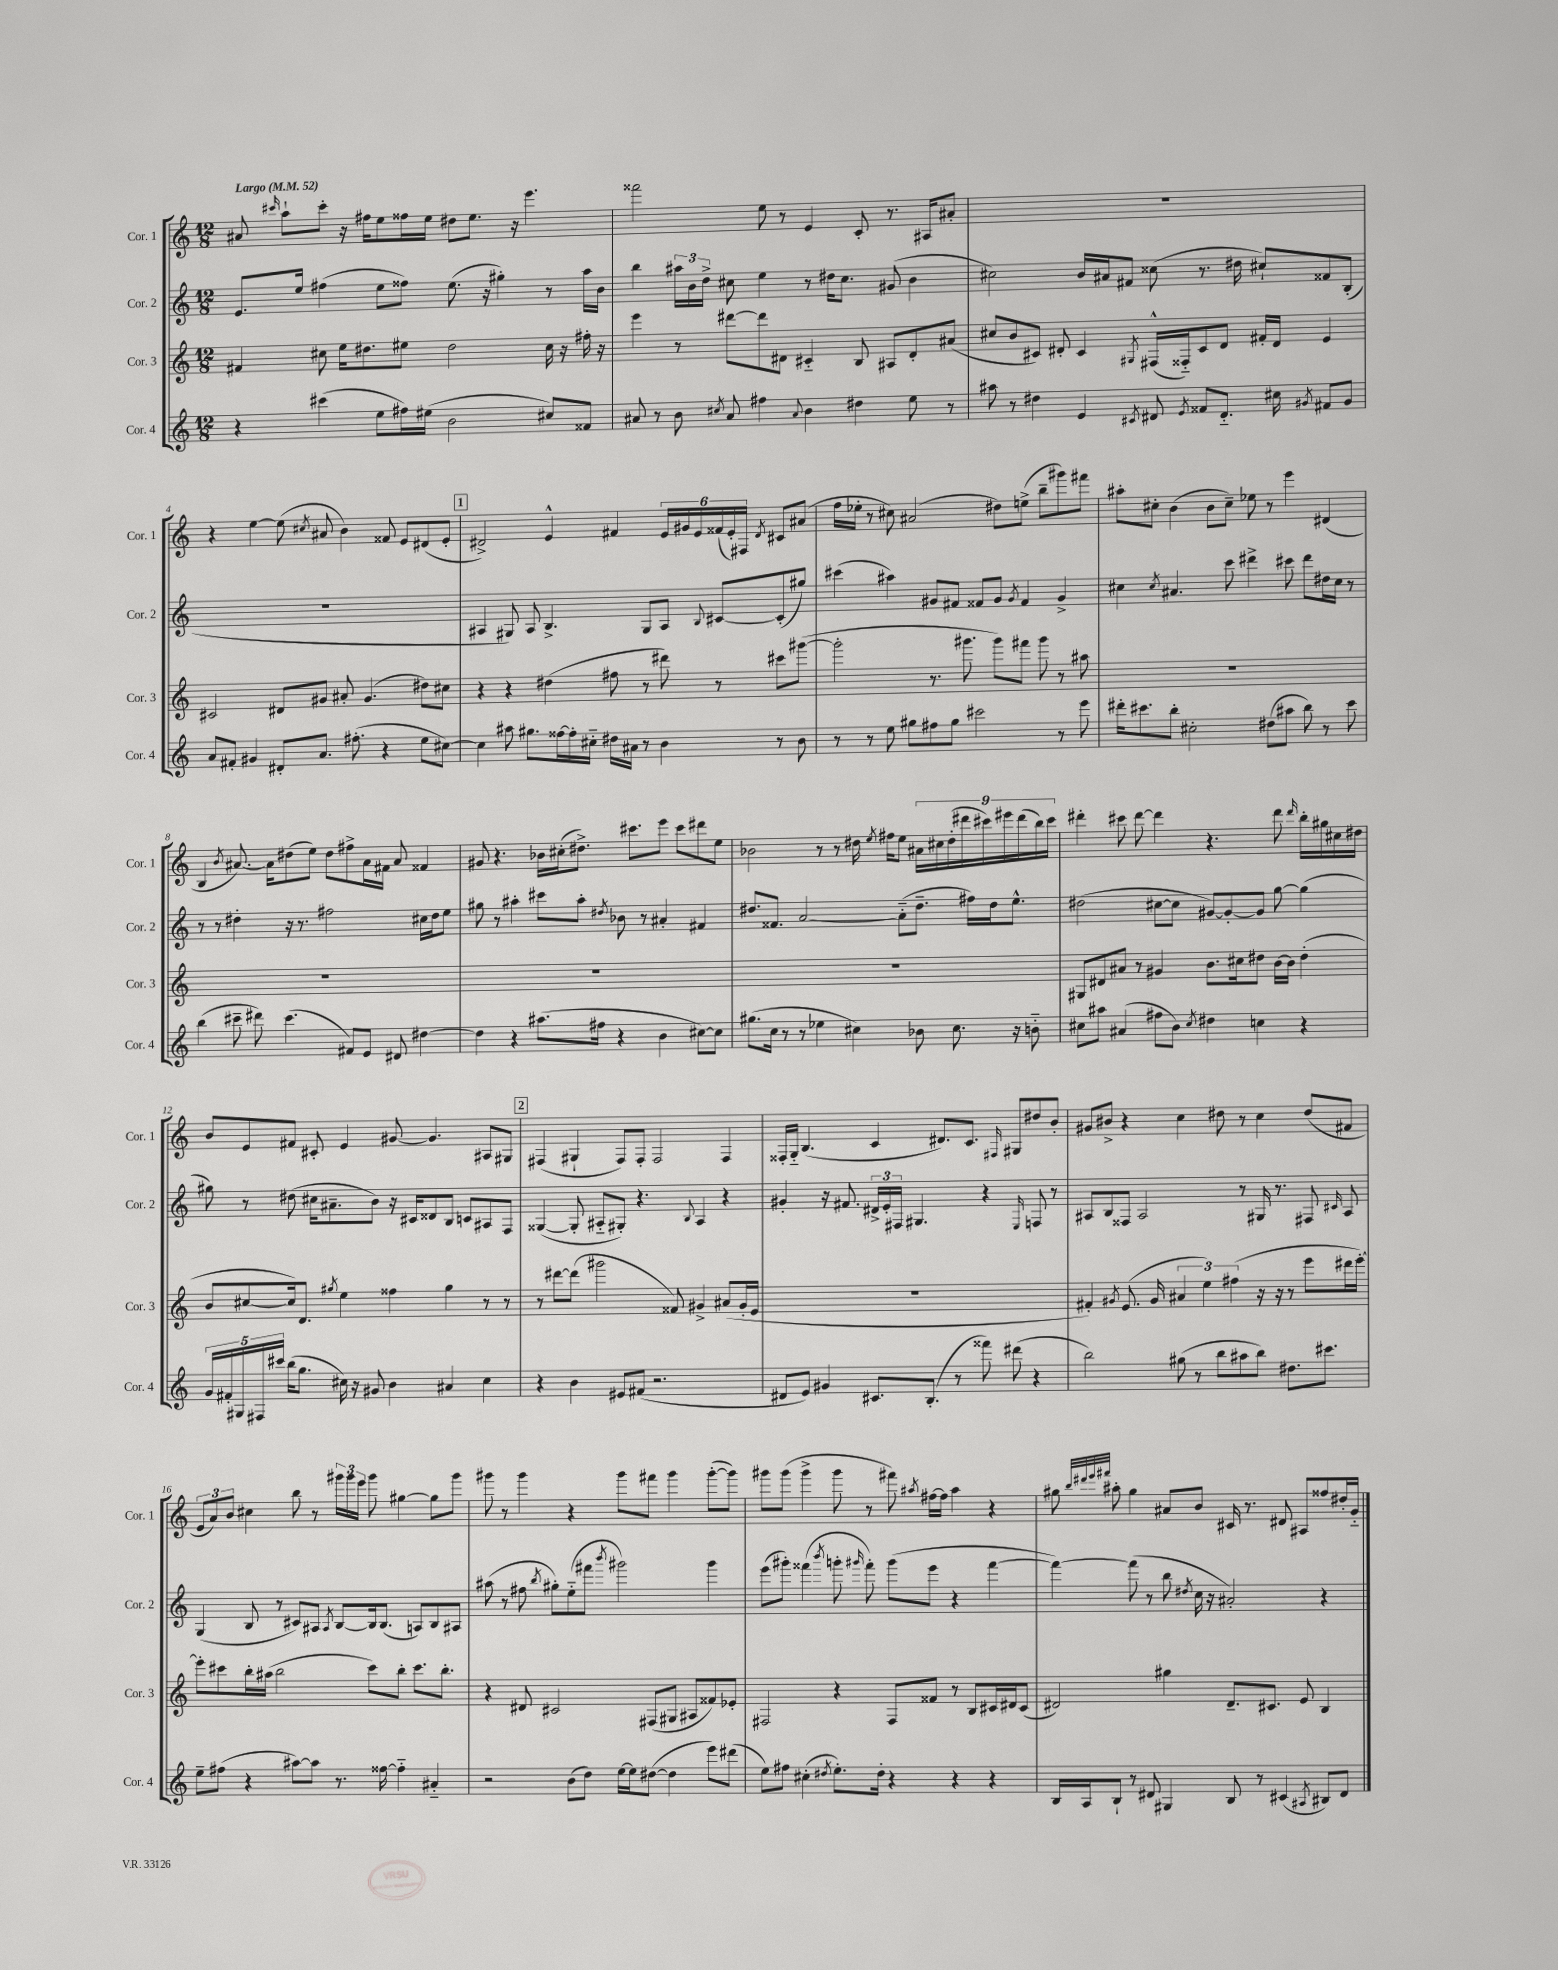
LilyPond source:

<<
\new StaffGroup <<
\new Staff = "s0" \with { instrumentName = "Cor. 1" shortInstrumentName = "Cor. 1" } {
    \clef treble \key c \major \numericTimeSignature \time 12/8 \tempo "Largo" 4 = 52
    \autoBeamOff ais'8 \grace { cis'''16 } a''8[-! cis'''8]-. r16 fis''16[ e''8 fisis''16 e''16] dis''8[ e''8.] r16 e'''4. |
    fisis'''2 e''8 r8 e'4 c'8-. r8. ais16[ ais'8]-. |
    R1. |
    r4 e''4~ e''8( \acciaccatura { cis''8 } ais'8 b'4) fisis'8 e'8[ dis'8( e'8]-. |
    \mark \markup { \box "1" } dis'2->) e'4-^ fis'4 \tuplet 6/4 { e'16[ gis'16 e'16 fisis'16( e'16-.) fis16] } \acciaccatura { dis'8 } cis'8[ ais'8]( |
    f''16[ ees''16]-. r8 cis''8) ais'2( dis''8[) e''8]->( b''8[-- gis'''8) fis'''8] |
    ais''8[-. cis''8]-. b'4( b'8[ cis''8]--) ees''8 r8 e'''4 dis'4( |
    b4 \acciaccatura { b'8 } ais'8.~) ais'16[ dis''8( e''8]) dis''8[ fis''8-> ais'16 fis'16] ais'8 fisis'4 |
    gis'8 r4. bes'16[ cis''16-.( dis''8.]->) cis'''8.[ e'''8] cis'''8[ dis'''8 e''8] |
    bes'2 r8 r8 dis''16 \acciaccatura { e''8 } fis''16[ e''8] \tuplet 9/8 { ais'16[ cis''16 dis''16-.( dis'''16 cis'''16) eis'''16 dis'''16( b''16) cis'''16] } |
    dis'''4-. cis'''8 dis'''8~ dis'''4 r4. dis'''8 \grace { dis'''16 } b''16[-. gis''16 cis''16 dis''16] |
    b'8[ e'8 fis'8] cis'8-. e'4 gis'8~ gis'4. ais8[ gis8] |
    \mark \markup { \box "2" } fis4( gis4-! fis8[) fis8]-. fis2 fis4 |
    fisis16[-. g16]-_ b4.( c'4 dis'8.[) c'8.] \grace { fis16 } gis8[ dis''8 b'8]-. |
    gis'8[ bis'8]-> r4 c''4 dis''8 r8 c''4 dis''8[( fis'8] |
    \tuplet 3/2 { e'8[ a'8) b'8] } cis''4 b''8 r8 \tuplet 3/2 { gis'''16[ gis'''16 e'''16] } gis'''8 gis''4~ gis''8[ gis'''8] |
    gis'''8 r8 gis'''4 r4 gis'''8[ fis'''8] gis'''4 gis'''8[~-.( gis'''8]) |
    gis'''8[ gis'''8]( gis'''4-> gis'''8 r8 fis'''8) \acciaccatura { ais''8 } fis''16[~ fis''16] ais''4 r4 |
    gis''8 \grace { b''32[ dis'''32 e'''32 fis'''32] } ais''8-. gis''4 ais'8[ b'8] cis'16 r8. dis'8 ais8[ fisis''8 dis''16-. g'16]-_ \bar "|." |
}
\new Staff = "s1" \with { instrumentName = "Cor. 2" shortInstrumentName = "Cor. 2" } {
    \clef treble \key c \major \numericTimeSignature \time 12/8
    \autoBeamOff e'8.[ e''16] fis''4( e''8[ fisis''8]) e''8.( r16 gis''4-.) r8 a''16[ b'16] |
    b''4 \tuplet 3/2 { ais''16[ b'16 d''16]-> } cis''8 e''4 r8 dis''16[ cis''8.] gis'8( b'4 |
    cis''2) b'16[ ais'16 fis'8] cisis''8( r8. dis''16 cis''8[-!) fisis'8 b8]-.( |
    R1. |
    \mark \markup { \box "1" } ais4 gis8) ais8 b4.-> gis8[ ais8] \appoggiatura { b8 } cis'8[~ cis'8-.( gis''8]) |
    cis'''4( ais''4) gis'8[ fis'8] fisis'8[ gis'8] \acciaccatura { gis'8 } fisis'4 gis'4-> |
    cis''4 \acciaccatura { cis''8 } ais'4. c'''8 dis'''4-> cis'''8 dis'''8[ dis''16 cis''16] r8 |
    r8 r8 dis''4-. r16 r8. fis''2 cis''16[ dis''16 e''8] |
    gis''8 r8 ais''4-. cis'''8[ ais''8]-. \acciaccatura { dis''8 } bes'8 r8 ais'4-. fis'4 |
    dis''8.[ fisis'8.] a'2~ a'8[-_( dis''8.]-- fis''16[) dis''16 e''8.]-^ |
    dis''2( cis''8[~ cis''8] gis'8[~) gis'8~-. gis'8] g''8~ g''4( |
    gis''8) r8 dis''8( cis''16[ ais'8.-- b'8]) r16 cis'16[ disis'8 b8] c'8[ ais8 f8] |
    \mark \markup { \box "2" } gisis4~( gisis8-. ais8[-_ gis8]-.) r4. \appoggiatura { b8 } ais4 r4 |
    gis'4-. r16 fis'8. \tuplet 3/2 { dis'16[-> e'16-. fis16] } gis4. r4 \grace { e16 } f8 r8 |
    ais8[ b8 fisis8] ais2 r8 gis16 r8. fis8 \grace { cis'16 } ais8 |
    g4( b8 r8 cis'8[) ais8] \acciaccatura { ais8 } b8[~ b16 b8.]( a8[) b8 ais8] |
    ais''8( r8 fis''8 \acciaccatura { b''8 } gis''8[-.) e''8-_( fis'''8] \acciaccatura { b'''8 } gis'''2) gis'''4 |
    e'''8[( gis'''8]-.) fisis'''4( \acciaccatura { b'''8 } g'''8-. \grace { gis'''16 } fisis'''8-.) gis'''8[( e'''8] r4 fisis'''4~ |
    fisis'''4~) fisis'''8( r8 b''8 \acciaccatura { dis''8 } c''16 r16 ais'2-.) r4 \bar "|." |
}
\new Staff = "s2" \with { instrumentName = "Cor. 3" shortInstrumentName = "Cor. 3" } {
    \clef treble \key c \major \numericTimeSignature \time 12/8
    \autoBeamOff fis'4 cis''8 e''16[ dis''8. eis''8] dis''2 cis''16 r16 fis''16-. r16 |
    e'''4 r8 dis'''8[~ dis'''8 dis'8] cis'4-_ b8 ais8[ dis'8-. ais'8]( |
    cis''8[ b'8 cis'8]) dis'8-. cis'4 \acciaccatura { gis8 } fis16[-^( fisis16-_) cis'8 dis'8] fis'16[-. dis'16] e'4 |
    cis'2 dis'8[ gis'8] ais'8-. gis'4.( dis''8[) cis''8] |
    \mark \markup { \box "1" } r4 r4 dis''4( fis''8 r8 dis'''8) r8 cis'''8[ gis'''8]~( |
    gis'''2-. r8. gis'''8. gis'''8[) fis'''8] gis'''8 r8 ais''8 |
    R1. |
    R1. |
    R1. |
    R1. |
    gis8[ dis'8 ais'8] r8 gis'4 b'8.[ cis''16 dis''8] b'16[~ b'16] dis''4-.( |
    b'8[ cis''8~ cis''16) d'8.] \acciaccatura { gis''8 } e''4 fisis''4 gis''4 r8 r8 |
    \mark \markup { \box "2" } r8 dis'''8[~ dis'''8]( gis'''2 fisis'8) gis'4-> ais'8[( gis'16-. e'16] |
    R1. |
    fis'4-.) \acciaccatura { gis'8 } e'8.( gis'16 \tuplet 3/2 { ais'4 e''4) fis''4( } r16 r16 r8 e'''8[ dis'''16 e'''16]~-.) |
    e'''8[-. cis'''8 b''16-. ais''16]( b''2 cis'''8[) b''8]-. cis'''8.[ b''8.]-. |
    r4 dis'8 cis'2 fis8[( gis8] ais8[ fisis'8) ees'8]-. |
    fis2 r4 fis8[ fisis'8] r8 b8[ cis'16 dis'16 cis'8]( |
    dis'2) gis''4 dis'8.[-- cis'8.] e'8 b4 \bar "|." |
}
\new Staff = "s3" \with { instrumentName = "Cor. 4" shortInstrumentName = "Cor. 4" } {
    \clef treble \key c \major \numericTimeSignature \time 12/8
    \autoBeamOff r4 cis'''4( e''8[ fis''16) eis''16]( b'2 cis''8[) fisis'8] |
    ais'8 r8 b'8 \acciaccatura { cis''8 } ais'8 fis''4 \appoggiatura { ais'8 } b'4 dis''4 e''8 r8 |
    ais''8 r8 dis''4 e'4 \acciaccatura { cis'8 } dis'8 \acciaccatura { e'8 } fisis'8[ dis'8.]-_ cis''16 \acciaccatura { gis'8 } fis'8[ gis'8] |
    a'8[ fis'8]-. gis'4 dis'8[-. a'8.] fis''8.-.( r4 e''8[ cis''8]~) |
    \mark \markup { \box "1" } cis''4 ais''8 gis''8.[ fisis''16~ fisis''16-. cis''16]-_ dis''16[ ais'16] r8 b'4 r8 b'8 |
    r8 r8 e''8 gis''8[ fis''8 gis''8] cis'''2 r8 e'''8 |
    dis'''16[-. cis'''8. b''8]-. cis''2-. dis''8[( ais''8] b''8) r8 cis'''8 |
    b''4( cis'''8-- dis'''8) cis'''4.( fis'8[) e'8] dis'8 dis''4~ |
    dis''4 r4 ais''8.[( fis''16] r4 b'4 cis''8[~) cis''8] |
    gis''8.[( c''16] r8 r8 ees''4 cis''4) bes'8 cis''8. r16 b'8-_ |
    cis''8[ ais''8] ais'4( fis''8[ b'8]) \acciaccatura { cis''8 } dis''4 c''4 r4 |
    \tuplet 5/4 { g'16[ fis'16-. gis16 fis16 cis'''16] } b''16[( g''8.] cis''16) r16 gis'8 b'4 ais'4 cis''4 |
    \mark \markup { \box "2" } r4 b'4 eis'8[ fis'8]( r2. |
    dis'8[ e'8]) gis'4 cis'8.[ b8.]-.( r8 fisis'''8) dis'''8( r4 |
    b''2) gis''8( r8 b''8[ ais''8 b''8]) dis''8.[ cis'''8.] |
    e''8[-- fis''8]( r4 ais''8[~) ais''8] r8. fisis''16~ fisis''4-_ ais'4-_ |
    r2 b'8[( d''8]) e''16[~ e''16 dis''8]~( dis''4 e'''8[) dis'''8]( |
    e''8[) fis''8] cis''4-.( \acciaccatura { dis''8 } e''8.[-.) dis''16]-. r4 r4 r4 |
    b16[ a16 b8]-! r8 dis'8 gis4 b8 r8 cis'4( \acciaccatura { ais8 } bis8[) dis'8] \bar "|." |
}
>>
>>
